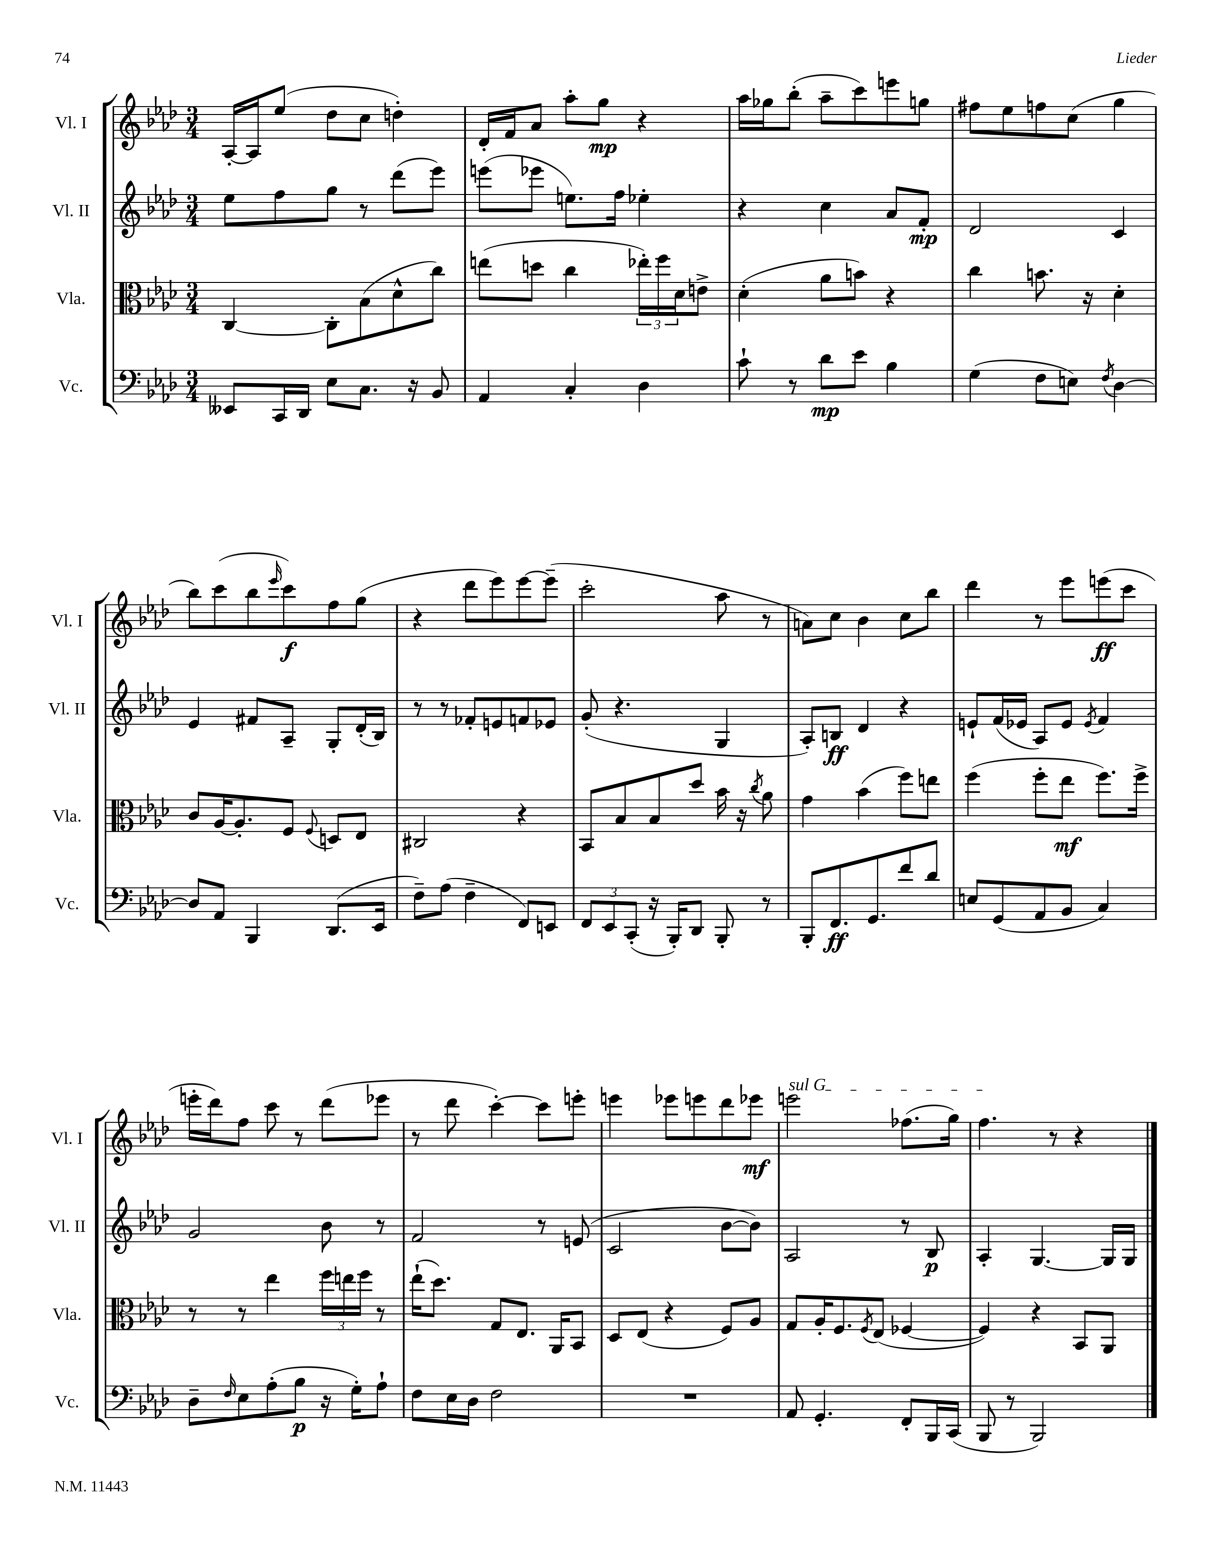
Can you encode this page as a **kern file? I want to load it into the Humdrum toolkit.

**kern	**kern	**kern	**kern
*staff4	*staff3	*staff2	*staff1
*clefF4	*clefC3	*clefG2	*clefG2
*k[b-e-a-d-]	*k[b-e-a-d-]	*k[b-e-a-d-]	*k[b-e-a-d-]
*M3/4	*M3/4	*M3/4	*M3/4
8EE--/L	[4C/	8ee-\L	[16A-'/LL
.	.	.	16A-/]J
16CC/L	.	8ff\	(8ee-/J
16DD-/JJ	.	.	.
8E-\L	8C'\]L	8gg\J	8dd-\L
8.C\J	(8B-\	8r	8cc\J
.	8d-^^\	(8ddd-\L	4dd'\)
16r	.	.	.
8BB-/	8cc\J)	8eee-\J)	.
=	=	=	=
4AA-/	(8ee\L	(8eee\L	16d-'/LL
.	.	.	16f/J
.	8dd\J	8eee-\J	8a-/J
4C'/	4cc\	8.ee\L)	8aa-'\L
.	.	.	8gg\J
.	.	16ff\Jk	.
4D-\	24ee-'\LL)	4ee-'\	4r
.	24ff\	.	.
.	24d-\J	.	.
.	8e^\J	.	.
=	=	=	=
8c`\	(4d-'\	4r	16aa-\LL
.	.	.	16gg-\J
8r	.	.	(8bb-'\J
8d-\L	8a-\L	4cc\	8aa-~\L
8e-\J	8b\J)	.	8ccc\)
4B-\	4r	8a-/L	8eee\
.	.	8f'/J	8gg\J
=	=	=	=
(4G\	4cc\	2d-/	8ff#\L
.	.	.	8ee-\
8F\L	8.b\	.	8ff\
8E\J)	.	.	(8cc\J
.	16r	.	.
8qF/	.	.	.
[4D-\	4d-'\	4c/	4gg\
=	=	=	=
8D-/]L	8c/L	4e-/	8bb-\L)
8AA-/J	[16A-/K	.	(8ccc\
.	8.A-'/]	.	.
4BBB-/	.	8f#/L	8bb-\
.	.	.	16qqeee-/
.	8F/J	8A-~/J	8ccc\)
.	8qqF/	.	.
(8.DD-/L	8D/L	8G'/L	8ff\
.	8E-/J	(16d-'/L	(8gg\J
16EE-/Jk	.	16B-/JJ)	.
=	=	=	=
8F~\L)	2C#/	8r	4r
(8A-\J	.	8r	.
4F~\	.	8f-'/L	8ddd-\L
.	.	8e/	8eee-\)
8FF/L)	4r	8f/	[8eee-\
8EE/J	.	8e-/J	(8eee-~\]J
=	=	=	=
12FF/L	8BB-/L	(8g'/	2ccc'\
12EE-/	.	.	.
.	8B-/	4.r	.
(12CC'/J	.	.	.
16r	8B-/	.	.
16BBB-'/LK)	.	.	.
8DD-/J	8dd-/J	.	.
8BBB-'/	16b-\	4G/	8aa-\
.	16r	.	.
.	8qcc/	.	.
8r	8a-\	.	8r
=	=	=	=
8BBB-'/L	4g\	8A-'/L)	8a\L)
8.FF/	.	8B/J	8cc\J
.	(4b-\	4d-/	4b-\
8.GG/	.	.	.
8f/	8ff\L)	4r	8cc\L
8d-/J	8ee\J	.	8bb-\J
=	=	=	=
8E/L	(4ff\	8e`/L	4ddd-\
(8GG/	.	(16f/L	.
.	.	16e-/JJ	.
8AA-/	8ff'\L	8A-/L)	8r
8BB-/J	8ee-\J	8e-/J	8eee-\L
.	.	8qe-/	.
4C/)	8.ff\L)	4f/	(8eee\
.	.	.	8ccc\J
.	16ff^\Jk	.	.
=	=	=	=
8D-~\L	8r	2g/	16eee'\LL
.	.	.	16ddd-\J)
16qqF/	.	.	.
8E-\	8r	.	8ff\J
(8A-'\	4ee-\	.	8ccc\
8B-\J	.	.	8r
16r	24ff\LL	8b-\	(8ddd-\L
.	24ee\	.	.
16G'\LK)	.	.	.
.	24ff\JJ	.	.
8A-`\J	8r	8r	8eee-\J
=	=	=	=
8F\L	(16ee-`\LK	2f/	8r
.	8.dd-\J)	.	.
16E-\L	.	.	8ddd-\
16D-\JJ	.	.	.
2F\	8G/L	.	[4ccc'\)
.	8.E-/J	.	.
.	.	8r	8ccc\]L
.	16AA-/LK	.	.
.	8BB-/J	(8e/	8eee'\J
=	=	=	=
2.r	8D-/L	2c/	4eee\
.	(8E-/J	.	.
.	4r	.	8eee-\L
.	.	.	8eee\
.	8F/L)	[8b-\L	8ddd-\
.	8A-/J	8b-\]J)	8eee-\J
=	=	=	=
8AA-/	8G/L	2A-/	2eee\
4.GG'/	16A-'/K	.	.
.	8.F/	.	.
.	8qF/	.	.
.	(8E-/J	.	.
8FF'/L	[4F-/	8r	(8.ff-\L
16BBB-/L	.	8B-/	.
(16CC/JJ	.	.	16gg\Jk)
=	=	=	=
8BBB-/	4F-/])	4A-'/	4.ff\
8r	.	.	.
2BBB-/)	4r	[4.G/	.
.	.	.	8r
.	8BB-/L	.	4r
.	8AA-/J	16G/]LL	.
.	.	16G/JJ	.
==	==	==	==
*-	*-	*-	*-
